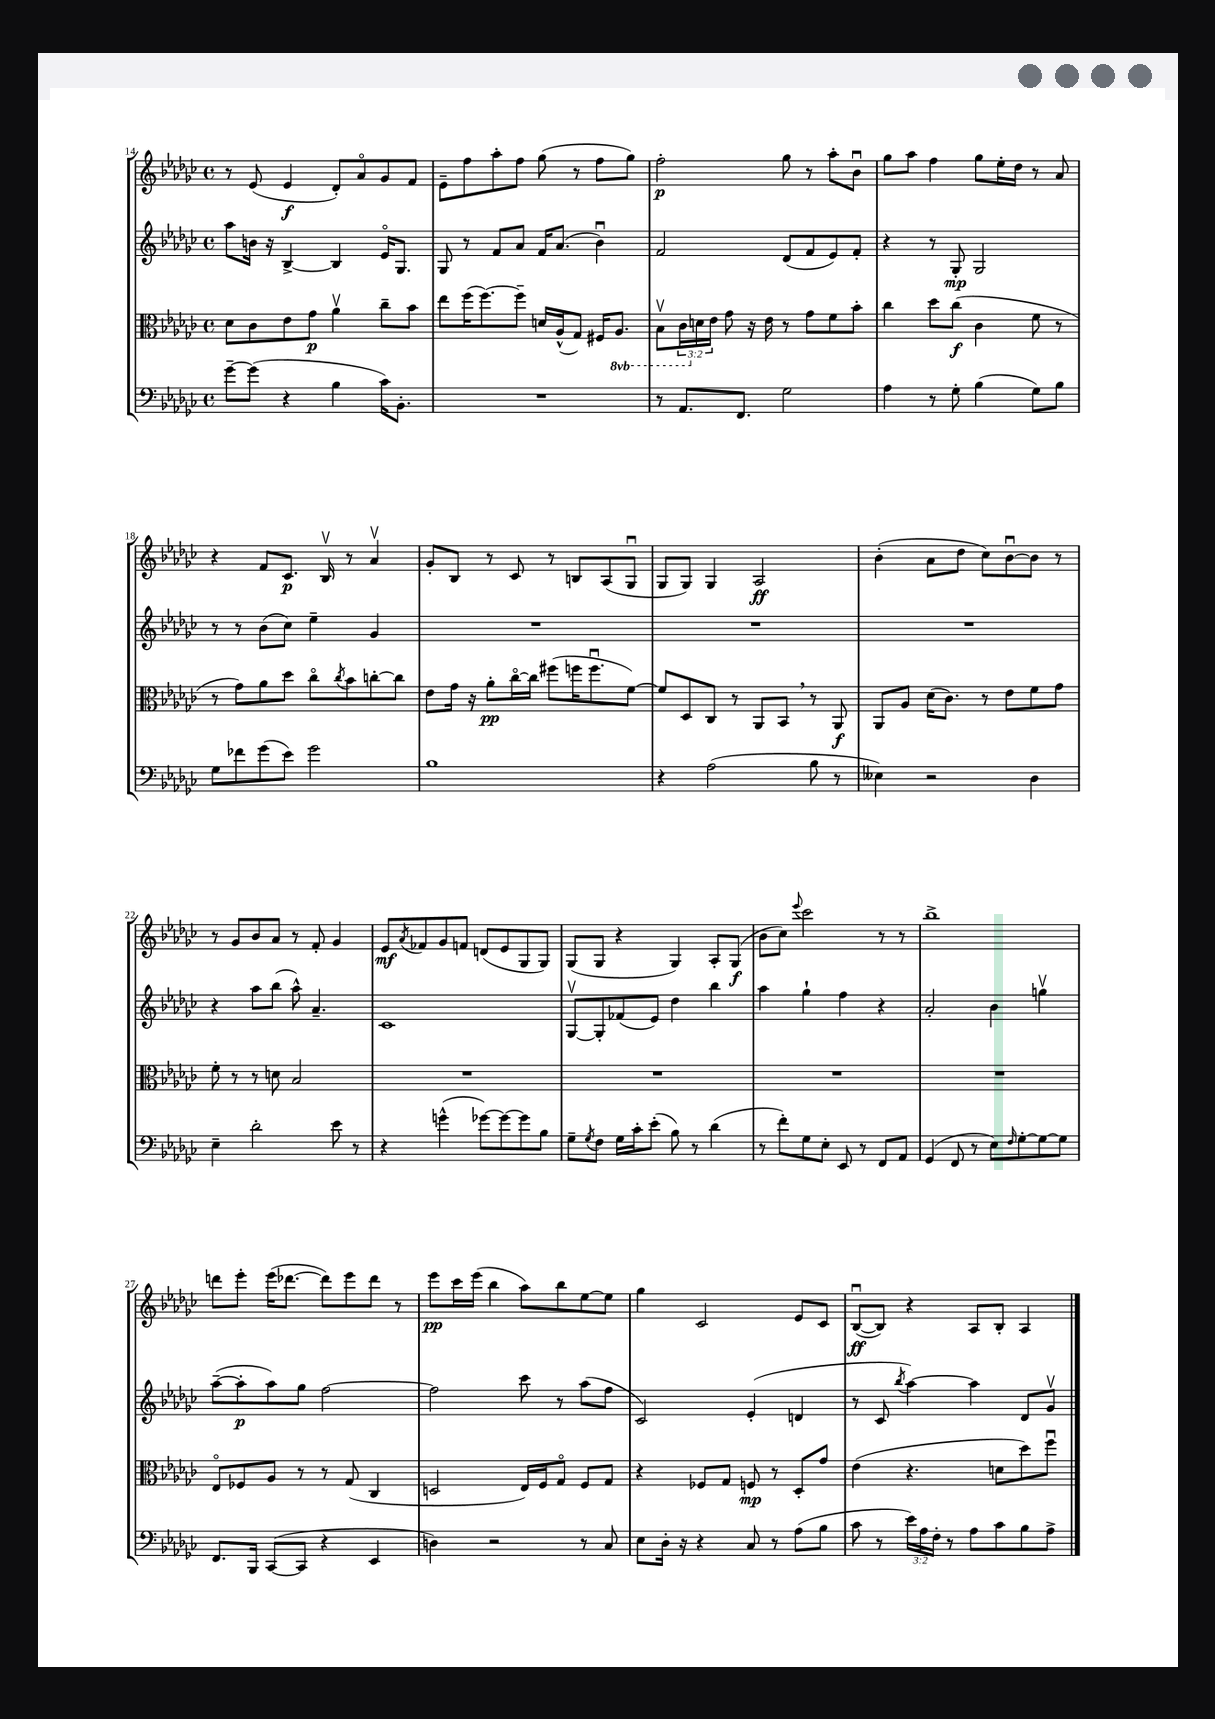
<<
\new StaffGroup <<
\new Staff = "s0" {
    \clef treble \key ges \major \defaultTimeSignature \time 4/4
    r8 ees'8( ees'4\f des'8-.) aes'8\flageolet ges'8 f'8 |
    ees'8-- f''8 aes''8-. f''8 ges''8( r8 f''8 ges''8) |
    f''2-.\p ges''8 r8 aes''8-. bes'8\downbow |
    ges''8 aes''8 f''4 ges''8 ees''16-. des''16 r8 aes'8 |
    r4 f'8 ces'8.\p bes16\upbow r8 aes'4\upbow |
    ges'8-. bes8 r8 ces'8 r8 b8 aes8( ges8\downbow |
    ges8 ges8) ges4 aes2\ff |
    bes'4-.( aes'8 des''8 ces''8) bes'8~\downbow bes'8 r8 |
    r8 ges'8 bes'8 aes'8 r8 f'8-. ges'4 |
    ees'8\mf \acciaccatura { aes'8 } fes'8 ges'8 f'8 d'8( ees'8 ges8 ges8) |
    ges8( ges8 r4 ges4) aes8-. ges8\f( |
    bes'8 ces''8) \appoggiatura { ees'''8 } ces'''2 r8 r8 |
    bes''1-> |
    d'''8 ees'''8-. ees'''16( des'''8.~ des'''8) ees'''8 des'''8 r8 |
    ees'''8\pp ces'''16 ees'''16( bes''4 aes''8) bes''8 ees''8~ ees''8 |
    ges''4 ces'2 ees'8 ces'8 |
    bes8~\downbow\ff( bes8) r4 aes8 bes8-. aes4 \bar "|." |
}
\new Staff = "s1" {
    \clef treble \key ges \major \defaultTimeSignature \time 4/4
    aes''8 b'16 r16 bes4~-> bes4 ees'16\flageolet ges8. |
    ges8 r8 f'8 aes'8 f'16 aes'8.( bes'4\downbow) |
    f'2 des'8( f'8 ees'8) f'8-. |
    r4 r8 ges8-.\mp ges2 |
    r8 r8 bes'8( ces''8) ees''4-- ges'4 |
    R1 |
    R1 |
    R1 |
    r4 aes''8 bes''8( aes''8-^) aes'4.-- |
    ces'1 |
    ges8~\upbow ges8-. fes'8( ees'8) des''4 bes''4 |
    aes''4 ges''4-! f''4 r4 |
    aes'2-. bes'4 g''4\upbow |
    aes''8~--( aes''8-.\p aes''8) ges''8 f''2~ |
    f''2 ces'''8 r8 aes''8( f''8 |
    ces'2) ees'4-.( d'4 |
    r8 ces'8 \acciaccatura { bes''8 } aes''4~) aes''4 des'8 ges'8\upbow \bar "|." |
}
\new Staff = "s2" {
    \clef alto \key ges \major \defaultTimeSignature \time 4/4 \override Staff.TupletNumber.text = #tuplet-number::calc-fraction-text \set Staff.ottavationMarkups = #ottavation-simple-ordinals
    des'8 ces'8 ees'8 ges'8\p aes'4\upbow ces''8-- bes'8 |
    ees''8 f''16( f''8.~) f''8-- d'16 aes16-^( ges8) fis16 \ottava #-1 aes,8. |
    bes,8\upbow \tuplet 3/2 { ces16 \ottava #0 d'16 ees'16 } ges'8 r16 ees'16 r8 ges'8 f'8 bes'8-. |
    ces''4 des''8 ces''8\f( ces'4 f'8 r8 |
    r8 ges'8) aes'8 des''8 ces''8\flageolet \acciaccatura { ces''8 } bes'8 c''8~-. c''8 |
    ees'8 ges'16 r16 aes'8-.\pp ces''16~\flageolet ces''16 fis''8( f''16 f''8.\downbow f'8~) |
    f'8 des8 ces8 r8 aes,8 bes,8 \breathe r8 aes,8\f |
    aes,8 aes8 des'16( ces'8.) r8 ees'8 f'8 ges'8 |
    f'8-. r8 r8 d'8 bes2 |
    R1 |
    R1 |
    R1 |
    R1 |
    ees8\flageolet fes8 aes8 r8 r8 ges8( ces4 |
    d2 ees16) f16 ges8\flageolet f8 ges8 |
    r4 fes8 ges8 f8\mp r8 des8-. ges'8 |
    ees'4( r4. d'8 des''8) f''8\downbow \bar "|." |
}
\new Staff = "s3" {
    \clef bass \key ges \major \defaultTimeSignature \time 4/4 \override Staff.TupletNumber.text = #tuplet-number::calc-fraction-text
    ges'8~-- ges'8( r4 bes4 ces'16) bes,8.-. |
    R1 |
    r8 aes,8. f,8. ges2 |
    aes4 r8 ges8-. bes4( ges8) bes8 |
    ges8 fes'8 ges'8( ees'8) ges'2 |
    bes1 |
    r4 aes2( bes8 r8 |
    eeses4) r2 des4 |
    ees4-- des'2-. ees'8 r8 |
    r4 g'4-^( ges'8~) ges'8~ ges'8 bes8 |
    ges8-- \acciaccatura { ges8 } f8 ges16 ces'16-. ees'8-.( bes8) r8 des'4( |
    r8 f'8-.) ges8 ees8-. ees,8 r8 f,8 aes,8 |
    ges,4( f,8 r8 ees8) \grace { f16 } ges8~-. ges8~ ges8 |
    f,8. bes,,16 ces,8~( ces,8 r4 ees,4 |
    d4) r2 r8 ces8 |
    ees8 des16-. r16 r4 ces8 r8 aes8( bes8 |
    ces'8 r8 \tuplet 3/2 { ees'16) aes16 f16-. } r8 aes8 ces'8 bes8 aes8-> \bar "|." |
}
>>
>>
\layout { \context { \Score currentBarNumber = #14 } }
